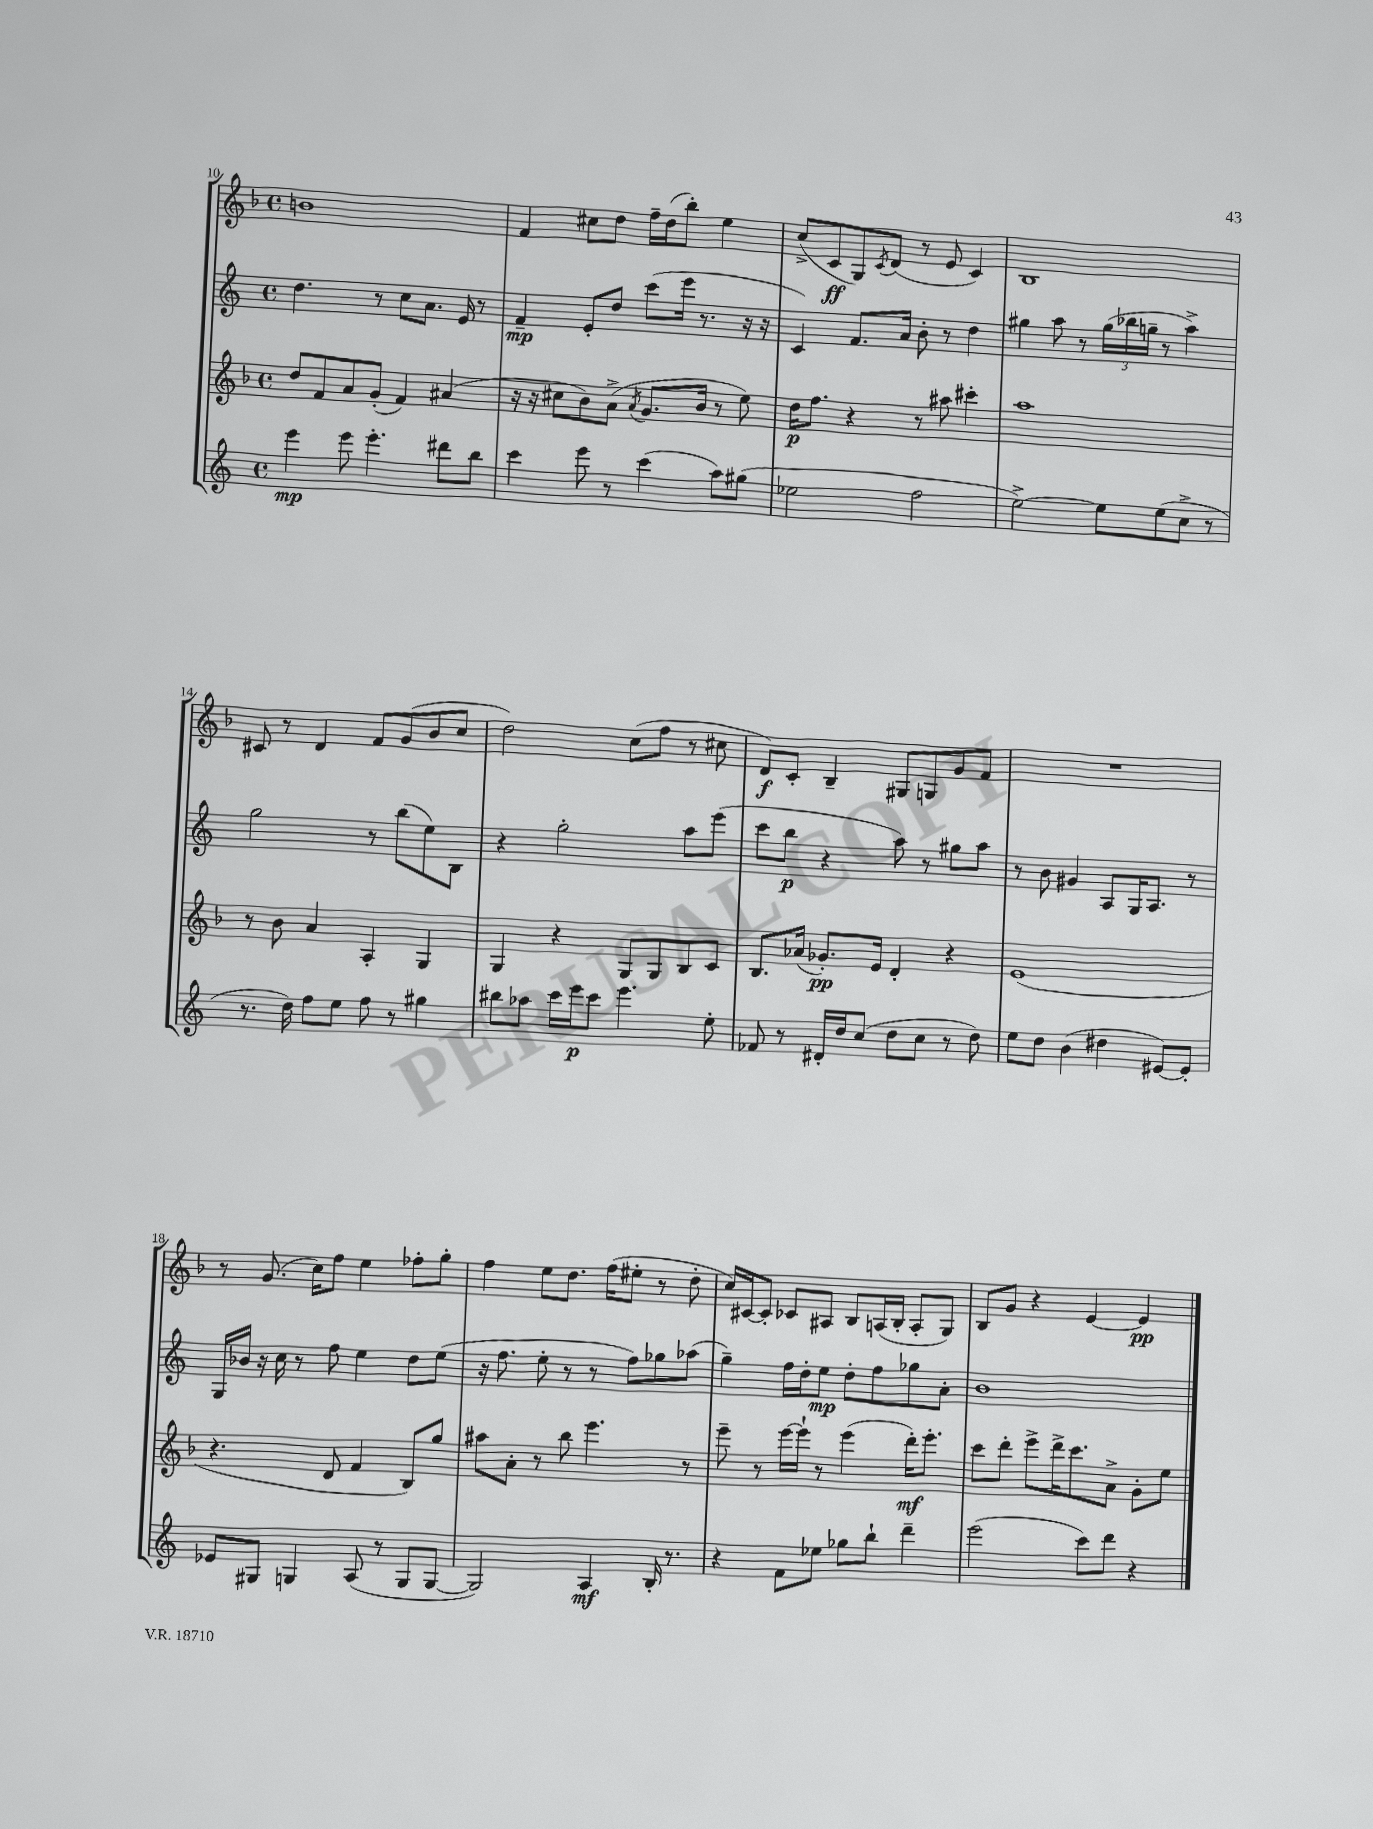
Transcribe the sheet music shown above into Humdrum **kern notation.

**kern	**dynam	**kern	**dynam	**kern	**dynam	**kern	**dynam
*part4	*part4	*part3	*part3	*part2	*part2	*part1	*part1
*staff4	*staff4	*staff3	*staff3	*staff2	*staff2	*staff1	*staff1
*clefG2	*	*clefG2	*	*clefG2	*	*clefG2	*
*k[]	*	*k[b-]	*	*k[]	*	*k[b-]	*
*M4/4	*	*M4/4	*	*M4/4	*	*M4/4	*
*met(c)	*	*met(c)	*	*met(c)	*	*met(c)	*
=10	=10	=10	=10	=10	=10	=10	=10
4eee\	mp	8dd/L	.	4.dd\	.	1bn	.
.	.	8f/	.	.	.	.	.
8eee\	.	8a/	.	.	.	.	.
4.eee'\	.	(8g'/J	.	8r	.	.	.
.	.	4f/)	.	8cc\L	.	.	.
.	.	.	.	8.a\J	.	.	.
8ddd#X\L	.	(4a#X/	.	.	.	.	.
.	.	.	.	16e/	.	.	.
8bb\J	.	.	.	8r	.	.	.
=11	=11	=11	=11	=11	=11	=11	=11
4ccc\	.	16r	.	4f~/	mp	4f/	.
.	.	16r	.	.	.	.	.
.	.	8cc#X\L	.	.	.	.	.
8eee\	.	8b-\)	.	8e'/L	.	8cc#X\L	.
8r	.	(8a^\J	.	8dd/J	.	8dd\J	.
.	.	8qa/	.	.	.	.	.
(4ccc\	.	8.g/L	.	(8ccc\L	.	16ff~\LL	.
.	.	.	.	.	.	(16dd\J	.
.	.	.	.	16eee\Jk	.	8bb-'\J)	.
.	.	16b-/Jk	.	8.r	.	.	.
8aa\L)	.	8r	.	.	.	4ee\	.
(8gg#X\J	.	8ee\)	.	16r	.	.	.
.	.	.	.	16r	.	.	.
=12	=12	=12	=12	=12	=12	=12	=12
2ee-X\	.	16dd\KL	p	4c/)	.	(8cc^/L	.
.	.	8.ff\J	.	.	.	.	.
.	.	.	.	.	.	8c/	ff
.	.	4r	.	8.f/L	.	8G/)	.
.	.	.	.	.	.	8qc/	.
.	.	.	.	.	.	(8d/J	.
.	.	.	.	16a/Jk	.	.	.
2ff\	.	8r	.	8b'\	.	8r	.
.	.	8aa#X\	.	8r	.	8e/	.
.	.	4ccc#X'\	.	4dd\	.	4c/)	.
=13	=13	=13	=13	=13	=13	=13	=13
[2ee^\)	.	1aa	.	4gg#X\	.	1B-	.
.	.	.	.	8aa\	.	.	.
.	.	.	.	8r	.	.	.
8ee\L]	.	.	.	(24gg#\LL	.	.	.
.	.	.	.	24bb-X\	.	.	.
.	.	.	.	24ggn~\JJ	.	.	.
(8ee\	.	.	.	8r	.	.	.
8cc^\J	.	.	.	4aa^\)	.	.	.
8r	.	.	.	.	.	.	.
!!LO:LB:g=z
=14	=14	=14	=14	=14	=14	=14	=14
8.r	.	8r	.	2gg\	.	8c#X/	.
.	.	8b-\	.	.	.	8r	.
16dd\)	.	.	.	.	.	.	.
8ff\L	.	4a/	.	.	.	4d/	.
8ee\J	.	.	.	.	.	.	.
8ff\	.	4A'/	.	8r	.	8f/L	.
8r	.	.	.	(8bb\L	.	(8g/	.
4gg#X\	.	4G/	.	8ee\)	.	8b-/	.
.	.	.	.	8B\J	.	8cc/J	.
=15	=15	=15	=15	=15	=15	=15	=15
8bb#X\L	.	4G/	.	4r	.	2dd\)	.
8aa-X\J	.	.	.	.	.	.	.
16ccc\LL	.	4r	.	2gg'\	.	.	.
16eee\J	p	.	.	.	.	.	.
8ccc\J	.	.	.	.	.	.	.
4.eee\	.	8G/L	.	.	.	(8cc\L	.
.	.	8G/	.	.	.	8ff\J	.
.	.	8B-/	.	8aa\L	.	8r	.
8ee'\	.	8c/J	.	(8eee\J	.	8cc#X\	.
=16	=16	=16	=16	=16	=16	=16	=16
8f-X/	.	8.B-/L	.	8ccc\L	.	8d/L)	f
8r	.	.	.	8bb\J	p	8c'/J	.
.	.	(16a-X/Jk	.	.	.	.	.
16d#X'/LL	.	8.g-X'/L)	pp	4r	.	4B-~/	.
16dd/J	.	.	.	.	.	.	.
(8cc/J	.	.	.	.	.	.	.
.	.	16e/Jk	.	.	.	.	.
8dd\L	.	4d'/	.	8aa\)	.	8G#X/L	.
8cc\J	.	.	.	8r	.	8Gn/	.
8r	.	4r	.	8gg#X\L	.	8g/	.
8dd\)	.	.	.	8aa\J	.	8f/J	.
=17	=17	=17	=17	=17	=17	=17	=17
8ee\L	.	(1e	.	8r	.	1r	.
8dd\J	.	.	.	8b\	.	.	.
(4b\	.	.	.	4g#X/	.	.	.
4dd#X\	.	.	.	8A/L	.	.	.
.	.	.	.	16G/K	.	.	.
.	.	.	.	8.A/J	.	.	.
[8e#X/L)	.	.	.	.	.	.	.
8e#'/J]	.	.	.	8r	.	.	.
!!LO:LB:g=z
=18	=18	=18	=18	=18	=18	=18	=18
8e-X/L	.	4.r	.	16G/LL	.	8r	.
.	.	.	.	16b-X/JJ	.	.	.
8G#X/J	.	.	.	16r	.	(8.g/	.
.	.	.	.	16cc\	.	.	.
4Gn/	.	.	.	8r	.	.	.
.	.	.	.	.	.	16cc\KL)	.
.	.	8d/	.	8ff\	.	8ff\J	.
(8A/	.	4f/	.	4ee\	.	4ee\	.
8r	.	.	.	.	.	.	.
8G/L	.	8B-/L)	.	8dd\L	.	8ff-X'\L	.
[8G/J	.	8gg/J	.	(8ee\J	.	8gg'\J	.
=19	=19	=19	=19	=19	=19	=19	=19
2G/])	.	8aa#X\L	.	16r	.	4ff\	.
.	.	.	.	8.ff\	.	.	.
.	.	8a'\J	.	.	.	.	.
.	.	8r	.	8ee'\	.	8ee\L	.
.	.	8bb-\	.	8r	.	8.dd\J	.
4A/	mf	4.eee\	.	8r	.	.	.
.	.	.	.	.	.	(16ff\KL	.
.	.	.	.	8ff\L)	.	8ee#X'\J	.
16B'/	.	.	.	8gg-X\	.	8r	.
8.r	.	.	.	.	.	.	.
.	.	8r	.	(8aa-X\J	.	8dd'\	.
=20	=20	=20	=20	=20	=20	=20	=20
4r	.	8eee~\	.	4gg~\)	.	16cc/LL)	.
.	.	.	.	.	.	[16c#X/J	.
.	.	8r	.	.	.	8c#'/J]	.
8f\L	.	[16eee\LL	.	16ff\LL	.	8c-X/L	.
.	.	16eee`\JJ]	.	16dd'\J	.	.	.
8ee-X\J	.	8r	.	8ee\J	mp	8A#X/J	.
8gg-X\L	.	(4eee\	.	8dd'\L	.	8B-/L	.
8bb`\J	.	.	.	8ff\	.	(16An/L	.
.	.	.	.	.	.	16B-'/JJ	.
4ddd~\	.	16ddd'\KL)	mf	8gg-X\	.	8A'/L	.
.	.	8.eee'\J	.	.	.	.	.
.	.	.	.	8a'\J	.	8G/J)	.
=21	=21	=21	=21	=21	=21	=21	=21
(2eee\	.	8ccc\L	.	1b	.	8B-/L	.
.	.	8ddd'\J	.	.	.	8g/J	.
.	.	8eee^\L	.	.	.	4r	.
.	.	16ddd^\K	.	.	.	.	.
.	.	8.ccc\	.	.	.	.	.
8ccc\L)	.	.	.	.	.	[4e/	.
8ddd\J	.	8a^\J	.	.	.	.	.
4r	.	8g'\L	.	.	.	4e/]	pp
.	.	8ee\J	.	.	.	.	.
==	==	==	==	==	==	==	==
*-	*-	*-	*-	*-	*-	*-	*-
